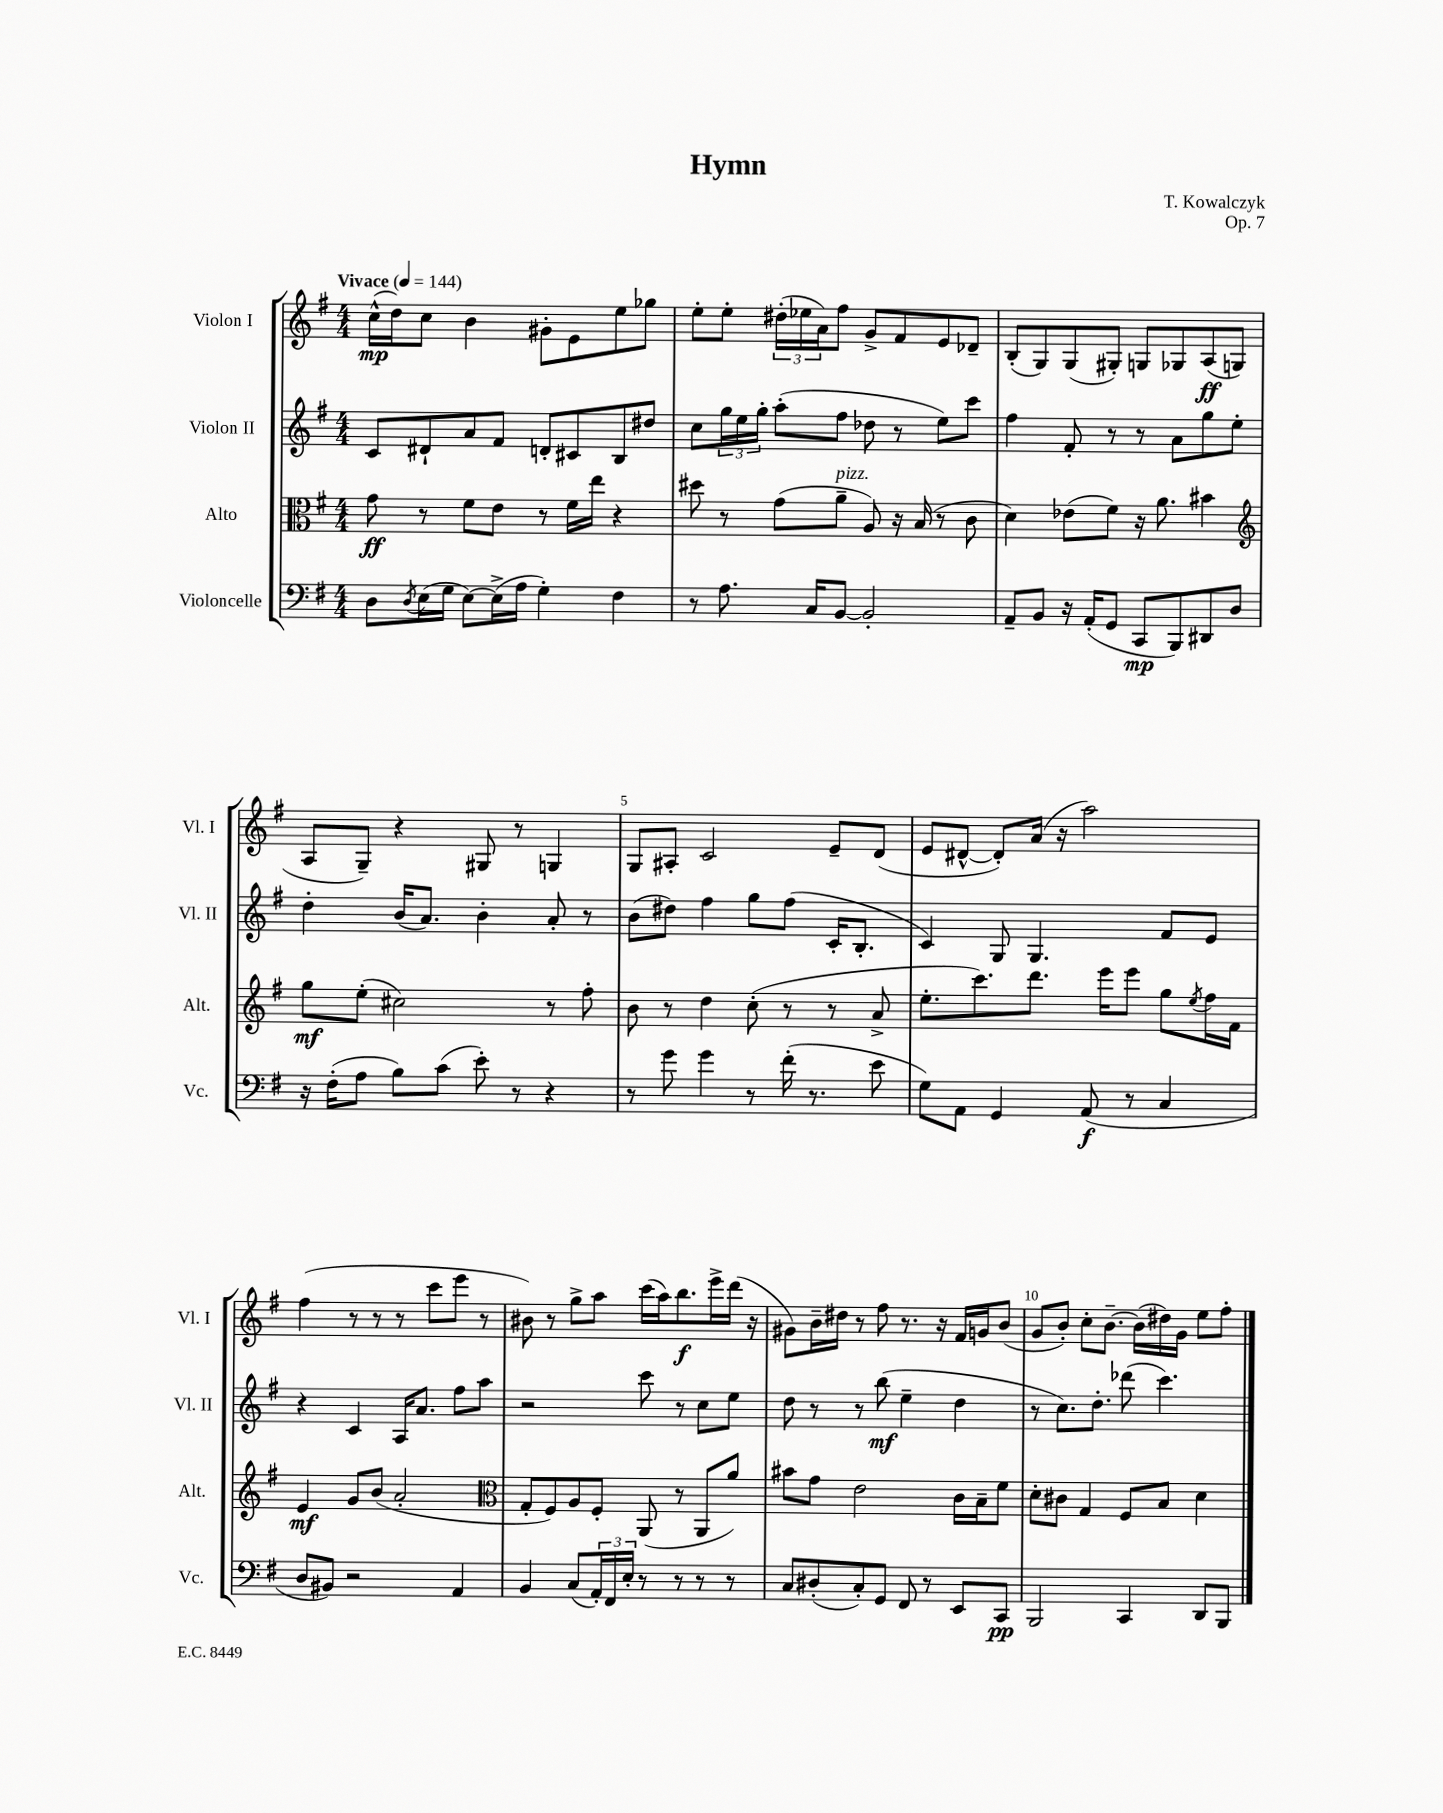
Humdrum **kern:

**kern	**kern	**kern	**kern
*staff4	*staff3	*staff2	*staff1
*clefF4	*clefC3	*clefG2	*clefG2
*k[f#]	*k[f#]	*k[f#]	*k[f#]
*M4/4	*M4/4	*M4/4	*M4/4
*MM144	*MM144	*MM144	*MM144
8D	8g	8c	(16cc^^
.	.	.	16dd)
8qD	.	.	.
(16E	8r	8d#`	8cc
16G	.	.	.
[8E)	8f#	8a	4b
(16E^]	8e	8f#	.
16A	.	.	.
4G')	8r	8d'	8g#'
.	16f#	8c#	8e
.	16ee	.	.
4F#	4r	8B	8ee
.	.	8dd#	8gg-
=	=	=	=
8r	8dd#	8cc	8ee'
8.A	8r	24gg	8ee'
.	.	24ee	.
.	.	24gg'	.
.	(8g	(8aa'	(24dd#'
.	.	.	24ee-
16C	.	.	.
.	.	.	24a)
[8BB	8a~	8ff#	8ff#
2BB']	8A)	8dd-	8g^
.	16r	8r	8f#
.	(16B	.	.
.	8r	8ee)	8e
.	8c	8ccc	8d-~
=	=	=	=
8AA~	4d)	4ff#	(8B'
8BB	.	.	8G)
16r	(8e-	8f#'	(8G
(16AA'	.	.	.
8GG	8f#)	8r	8G#')
8CC	16r	8r	8G
.	8.a	.	.
8BBB)	.	8a	8G-
8DD#	4b#	8gg	(8A
8D	.	8ee'	8G
=	=	=	=
*	*clefG2	*	*
16r	8gg	4dd'	8A
(16F#'	.	.	.
8A	(8ee'	.	8G~)
8B)	2cc#)	(16b	4r
.	.	8.a)	.
(8c	.	.	.
8e')	.	4b'	8G#
8r	.	.	8r
4r	8r	8a'	4G
.	8ff#'	8r	.
=	=	=	=
8r	8b	(8b	8G
8g	8r	8dd#)	8A#'
4g	4dd	4ff#	2c
8r	(8cc'	8gg	.
(16f#'	8r	(8ff#	.
8.r	.	.	.
.	8r	16c'	8e~
.	.	8.B'	.
8e	8a^	.	(8d
=	=	=	=
8G)	8.ee'	4c)	8e
8AA	.	.	[8d#^^
.	8.ccc)	.	.
4GG	.	8G	8d#'])
.	8.ddd	4.G	(16a
.	.	.	16r
(8AA	.	.	2aa)
.	16eee	.	.
8r	8eee	.	.
4C	8gg	8f#	.
.	8qee	.	.
.	16ff#	8e	.
.	16f#	.	.
=	=	=	=
8D	4e	4r	(4ff#
8BB#)	.	.	.
2r	8g	4c	8r
.	(8b	.	8r
.	2a'	16A	8r
.	.	8.a	.
.	.	.	8ccc
4AA	.	8ff#	8eee
.	.	8aa	8r
=	=	=	=
*	*clefC3	*	*
4BB	8G'	2r	8b#)
.	8F#)	.	8r
(8C	8A	.	8gg^
24AA')	8F#'	.	8aa
24FF#	.	.	.
24E'	.	.	.
8r	(8AA	8ccc	(16ccc
.	.	.	16aa)
8r	8r	8r	8.bb
8r	8AA	8cc	.
.	.	.	16eee^
8r	8a)	8ee	(16ddd
.	.	.	16r
=	=	=	=
8C	8b#	8dd	8g#)
(8D#'	8g	8r	16b~
.	.	.	16dd#
8C')	2e	8r	8r
8GG	.	(8bb	8ff#
8FF#	.	4ee~	8.r
8r	.	.	.
.	.	.	16r
8EE	16c	4dd	16f#
.	16B~	.	16g
8CC	8f#	.	(8b
=	=	=	=
2BBB	8d'	8r	8g
.	8c#	8.cc)	8b')
.	4G	.	8cc'
.	.	8.dd'	.
.	.	.	[8.b~
4CC	8F#	(8ddd-	.
.	.	.	(16b]
.	8B	4.ccc)	16dd#)
.	.	.	16g
8DD	4d	.	8ee
8BBB	.	.	8ff#'
==	==	==	==
*-	*-	*-	*-
